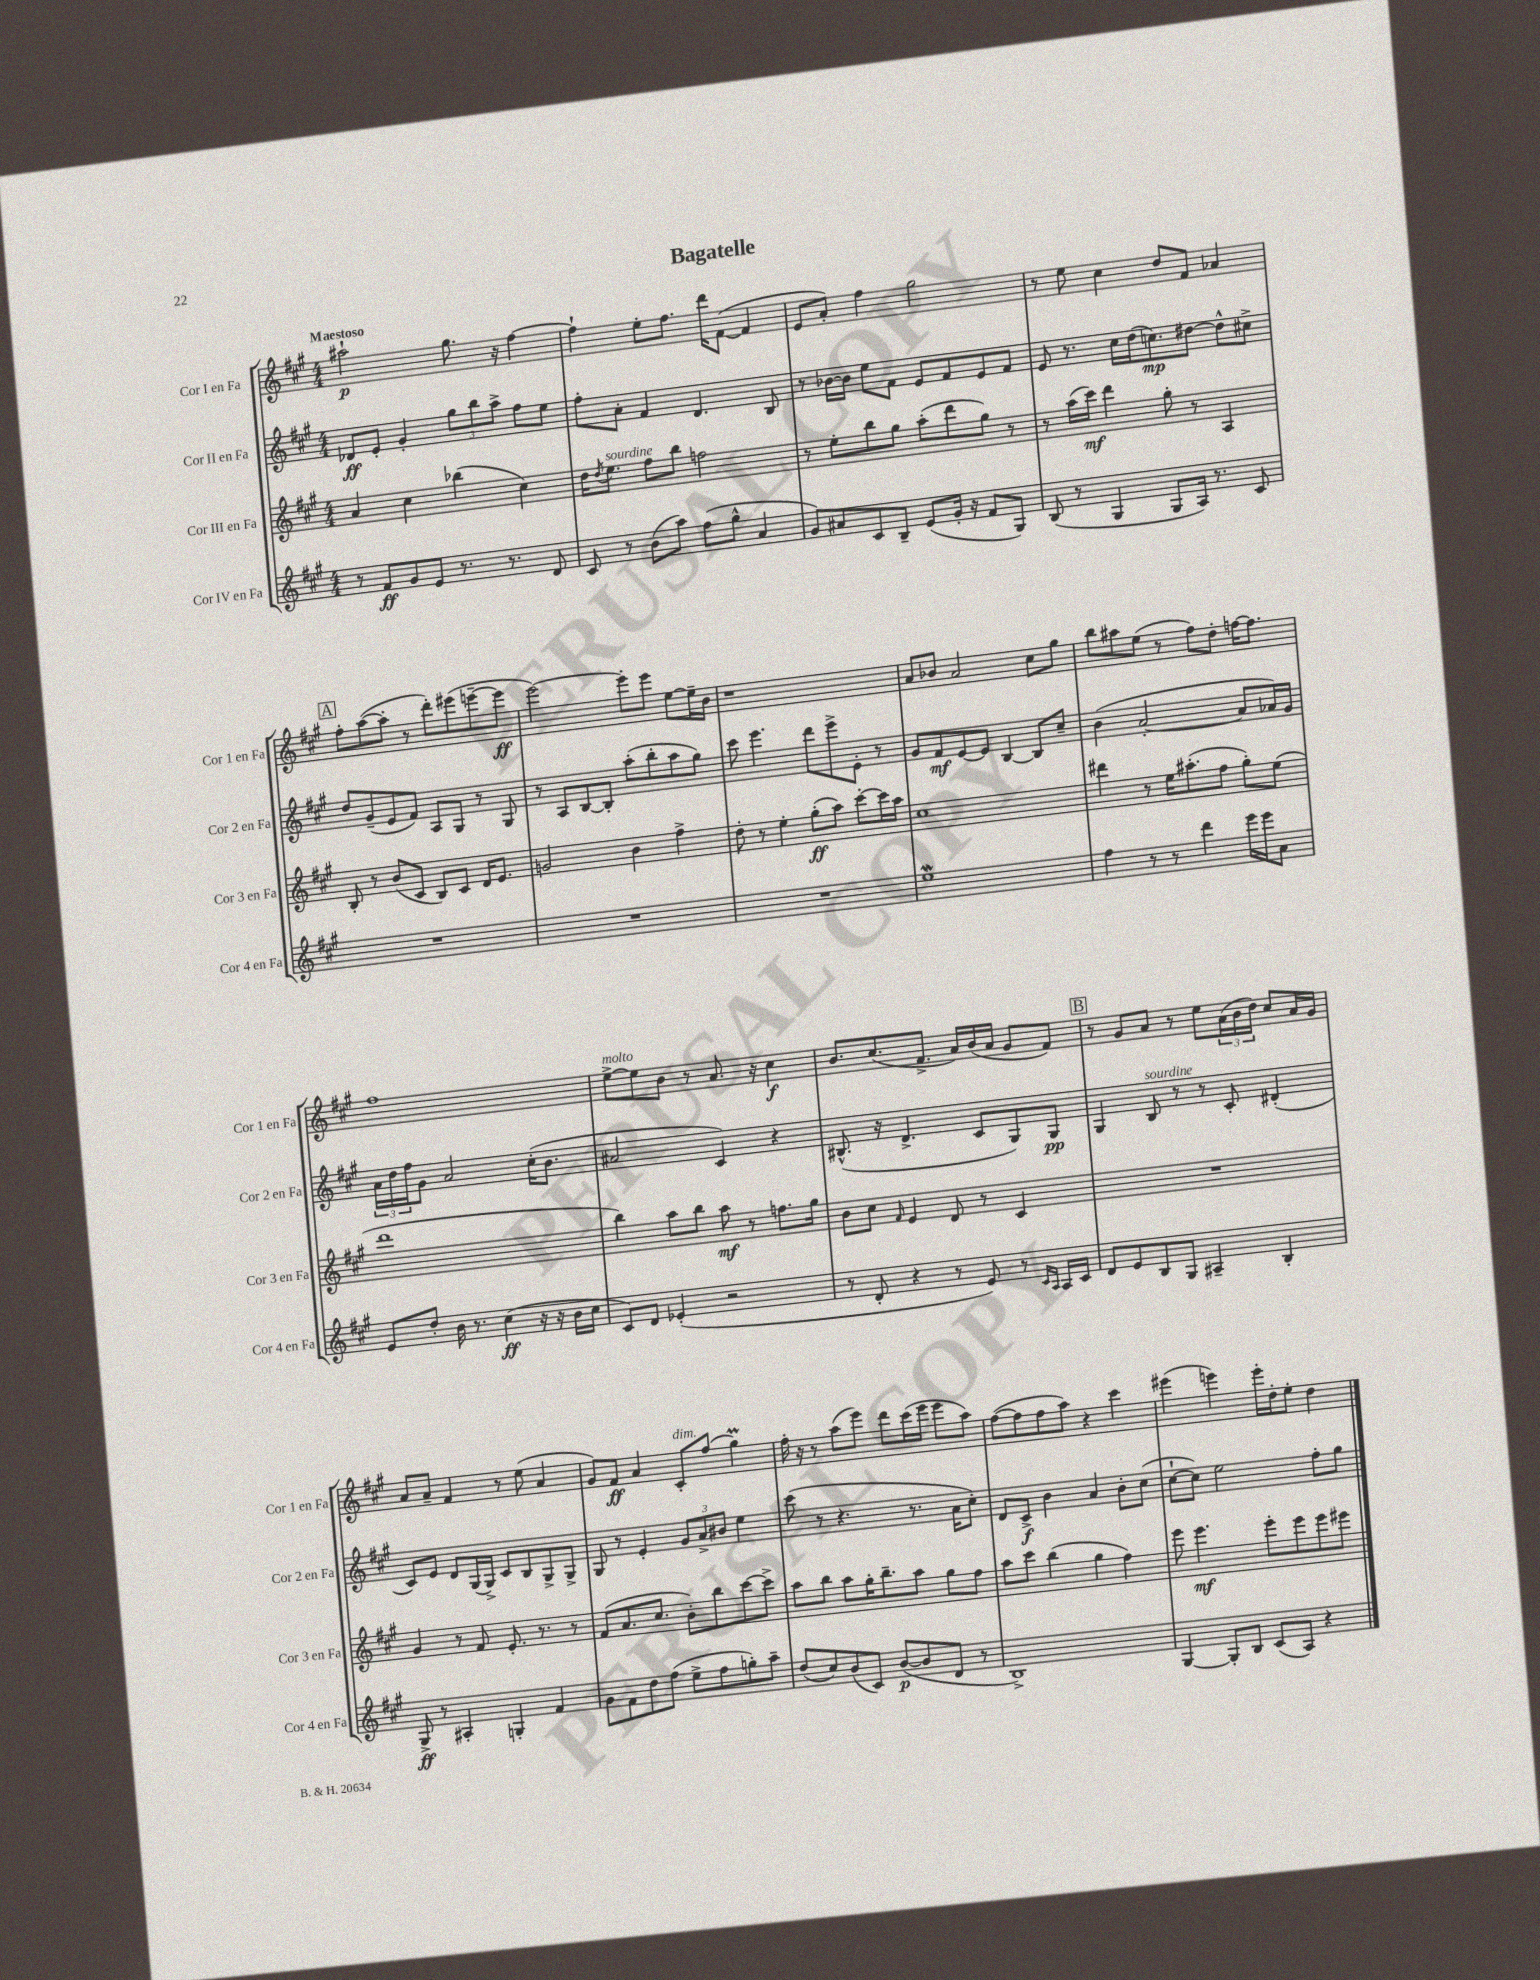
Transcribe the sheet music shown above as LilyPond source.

\header { title = "Bagatelle" }
<<
\new StaffGroup <<
\new Staff = "s0" \with { instrumentName = "Cor I en Fa" shortInstrumentName = "Cor 1 en Fa" } {
    \clef treble \key a \major \numericTimeSignature \time 4/4 \tempo "Maestoso"
    ais''2-!\p gis''8. r16 fis''4~ |
    fis''4-! e''8-. fis''8. d'''16 fis'8~( fis'4 |
    e'8 a'8-.) fis''4 gis''2 |
    r8 e''8 cis''4 d''8 fis'8 aes'4 |
    \mark \markup { \box "A" } fis''8-. a''8~( a''8-. r8 d'''8-.) eis'''8( e'''8~-- e'''8\ff |
    e'''2~) e'''8-. e'''8 e''8~ e''16-- b'16 |
    r1 |
    a'8 bes'8 a'2 cis''8 gis''8 |
    b''8 ais''8 e''8( r8 fis''8) d''8-. f''16~ f''8. |
    fis''1 |
    e''8~->^\markup { \italic "molto" } e''8 b'8 r8 a'8. r16 cis''4\f |
    b'8. cis''8.( fis'8.-> a'16) b'16( a'16 gis'8 fis'8) |
    \mark \markup { \box "B" } r8 gis'8 a'8 r8 e''8 \tuplet 3/2 { a'16( b'16 d''16) } cis''8 a'16 gis'16 |
    a'8 a'8-- fis'4 r8 e''8( a'4 |
    gis'8) fis'8\ff a'4 cis'8-.^\markup { \italic "dim." } fis''8( gis''4\prall) |
    fis''16-. r16 r8 a''8( e'''8) d'''8 cis'''16( e'''16 e'''8 a''8) |
    fis''8~( fis''8 fis''8 a''8) r4 cis'''4 |
    eis'''4( e'''4) e'''16-. d''16-. e''8-. d''4 \bar "|." |
}
\new Staff = "s1" \with { instrumentName = "Cor II en Fa" shortInstrumentName = "Cor 2 en Fa" } {
    \clef treble \key a \major \numericTimeSignature \time 4/4
    des'8\ff e'8-. gis'4-. \tuplet 3/2 { gis''8 b''8 a''8-> } fis''8 e''8 |
    fis''8-. a'8-. fis'4 d'4. b8 |
    r8 bes'16~ bes'16 e''8 fis'8 e'8 fis'8 e'8 fis'8 |
    e'8 r8. cis''16 d''16( c''8.\mp) dis''8~ dis''8-^ cis''8-> |
    \mark \markup { \box "A" } d''8 gis'8--( e'8 fis'8) a8 gis8 r8 gis8 |
    r8 a8 b8~ b8-. a''8-.( b''8-. a''8 gis''8) |
    cis'''8 e'''4. d'''8 e'''8-> e'8-. r8 |
    gis'8 fis'8\mf e'8~ e'8 b4~ b8 cis''8-- |
    b'4( a'2~-. a'8 aes'16) gis'16 |
    \tuplet 3/2 { a'16 d''16 fis''16 } gis'8 a'2 cis''16-.( b'8. |
    ais'2 cis'4) r4 |
    bis8.-^( r16 d'4.-> cis'8 gis8) gis8\pp |
    \mark \markup { \box "B" } gis4 b8^\markup { \italic "sourdine" } r8 r8 cis'8-. dis'4-.( |
    cis'8) e'8 d'8 gis16( gis16->) cis'8 b8 gis8-> gis8-> |
    gis8 r8 e'4-. \tuplet 3/2 { gis'8 a'8-> bis'8 } e''4 |
    cis'''8( r8 r4. r8. a'16 cis''8-.) |
    d'8 cis'8->\f b'4 a'4 b'8-. cis''8( |
    cis''8~-! cis''8) e''2 fis''8-. gis''8 \bar "|." |
}
\new Staff = "s2" \with { instrumentName = "Cor III en Fa" shortInstrumentName = "Cor 3 en Fa" } {
    \clef treble \key a \major \numericTimeSignature \time 4/4
    a'4 cis''4 bes''4( cis''4) |
    d''16 \acciaccatura { d''8 } e''8.^\markup { \italic "sourdine" } fis''8 b''8 f''2 |
    r8 e''8-. b''8 gis''8 a''8-.( d'''8 gis''8) r8 |
    r8 a''16( cis'''16\mf) d'''4 gis''8-. r8 a4 |
    \mark \markup { \box "A" } b8-. r8 b'8( cis'8 b8) cis'8 d'16 e'8. |
    g'2 b'4 fis''4-> |
    d''8-. r8 e''4-. gis''8-.\ff( a''8) cis'''8~-. cis'''16 a''16 |
    cis''1 |
    dis'''4 r8 e''16 ais''8.-.( fis''8 gis''8-.) e''8( |
    d'''1 |
    b''4) a''8 b''8 a''8\mf r8 f''8. gis''16 |
    b'8 cis''8 \grace { fis'16 } e'4 d'8 r8 cis'4 |
    \mark \markup { \box "B" } R1 |
    gis'4 r8 fis'8 e'8.-. r8. r8 |
    fis'8( a'8. cis''8. b'8-.) b''8 cis'''8~ cis'''8-> |
    a''8 b''8 a''8 gis''16-. b''8.-- a''8 gis''8 fis''8 |
    a''8 cis'''8 b''4( gis''4 fis''4) |
    e'''8 e'''4.\mf e'''8-. e'''8 e'''8 eis'''8 \bar "|." |
}
\new Staff = "s3" \with { instrumentName = "Cor IV en Fa" shortInstrumentName = "Cor 4 en Fa" } {
    \clef treble \key a \major \numericTimeSignature \time 4/4
    r8 fis'8\ff gis'8 e'8 r8. r8. d'8 |
    cis'8 r8 b'8( a''8) fis''8( gis''8-^ a'4 |
    gis'8) ais'8 cis'8 b8-- e'8( gis'16-. r16 fis'8 gis8) |
    b8( r8 gis4 gis8 a16) r8. cis'8 |
    \mark \markup { \box "A" } R1 |
    R1 |
    R1 |
    e''1\mordent |
    fis''4 r8 r8 d'''4 e'''16 e'''16 a'8 |
    e'8 d''8-. b'16 r8. cis''4\ff( r16 r16 b'16 cis''16 |
    cis'8) d'8 ees'4-.( r2 |
    r8 d'8-. r4 r8 e'8) r8 \grace { cis'16 a16 } a16 cis'16 |
    \mark \markup { \box "B" } d'8 e'8 b8 gis8 ais4-- b4-. |
    gis8->\ff r8 ais4-. g4-. fis'4 |
    gis'8 fis'8 d''8 fis''8( e''8-> fis''8 g''8-.) a''8-- |
    d''8( cis''8) b'8( cis'8) b'8~\p( b'8 d'8 r8 |
    b1->) |
    gis4~ gis8-. b8 cis'8( a8) r4 \bar "|." |
}
>>
>>
\layout { \context { \Score \remove "Bar_number_engraver" } }
